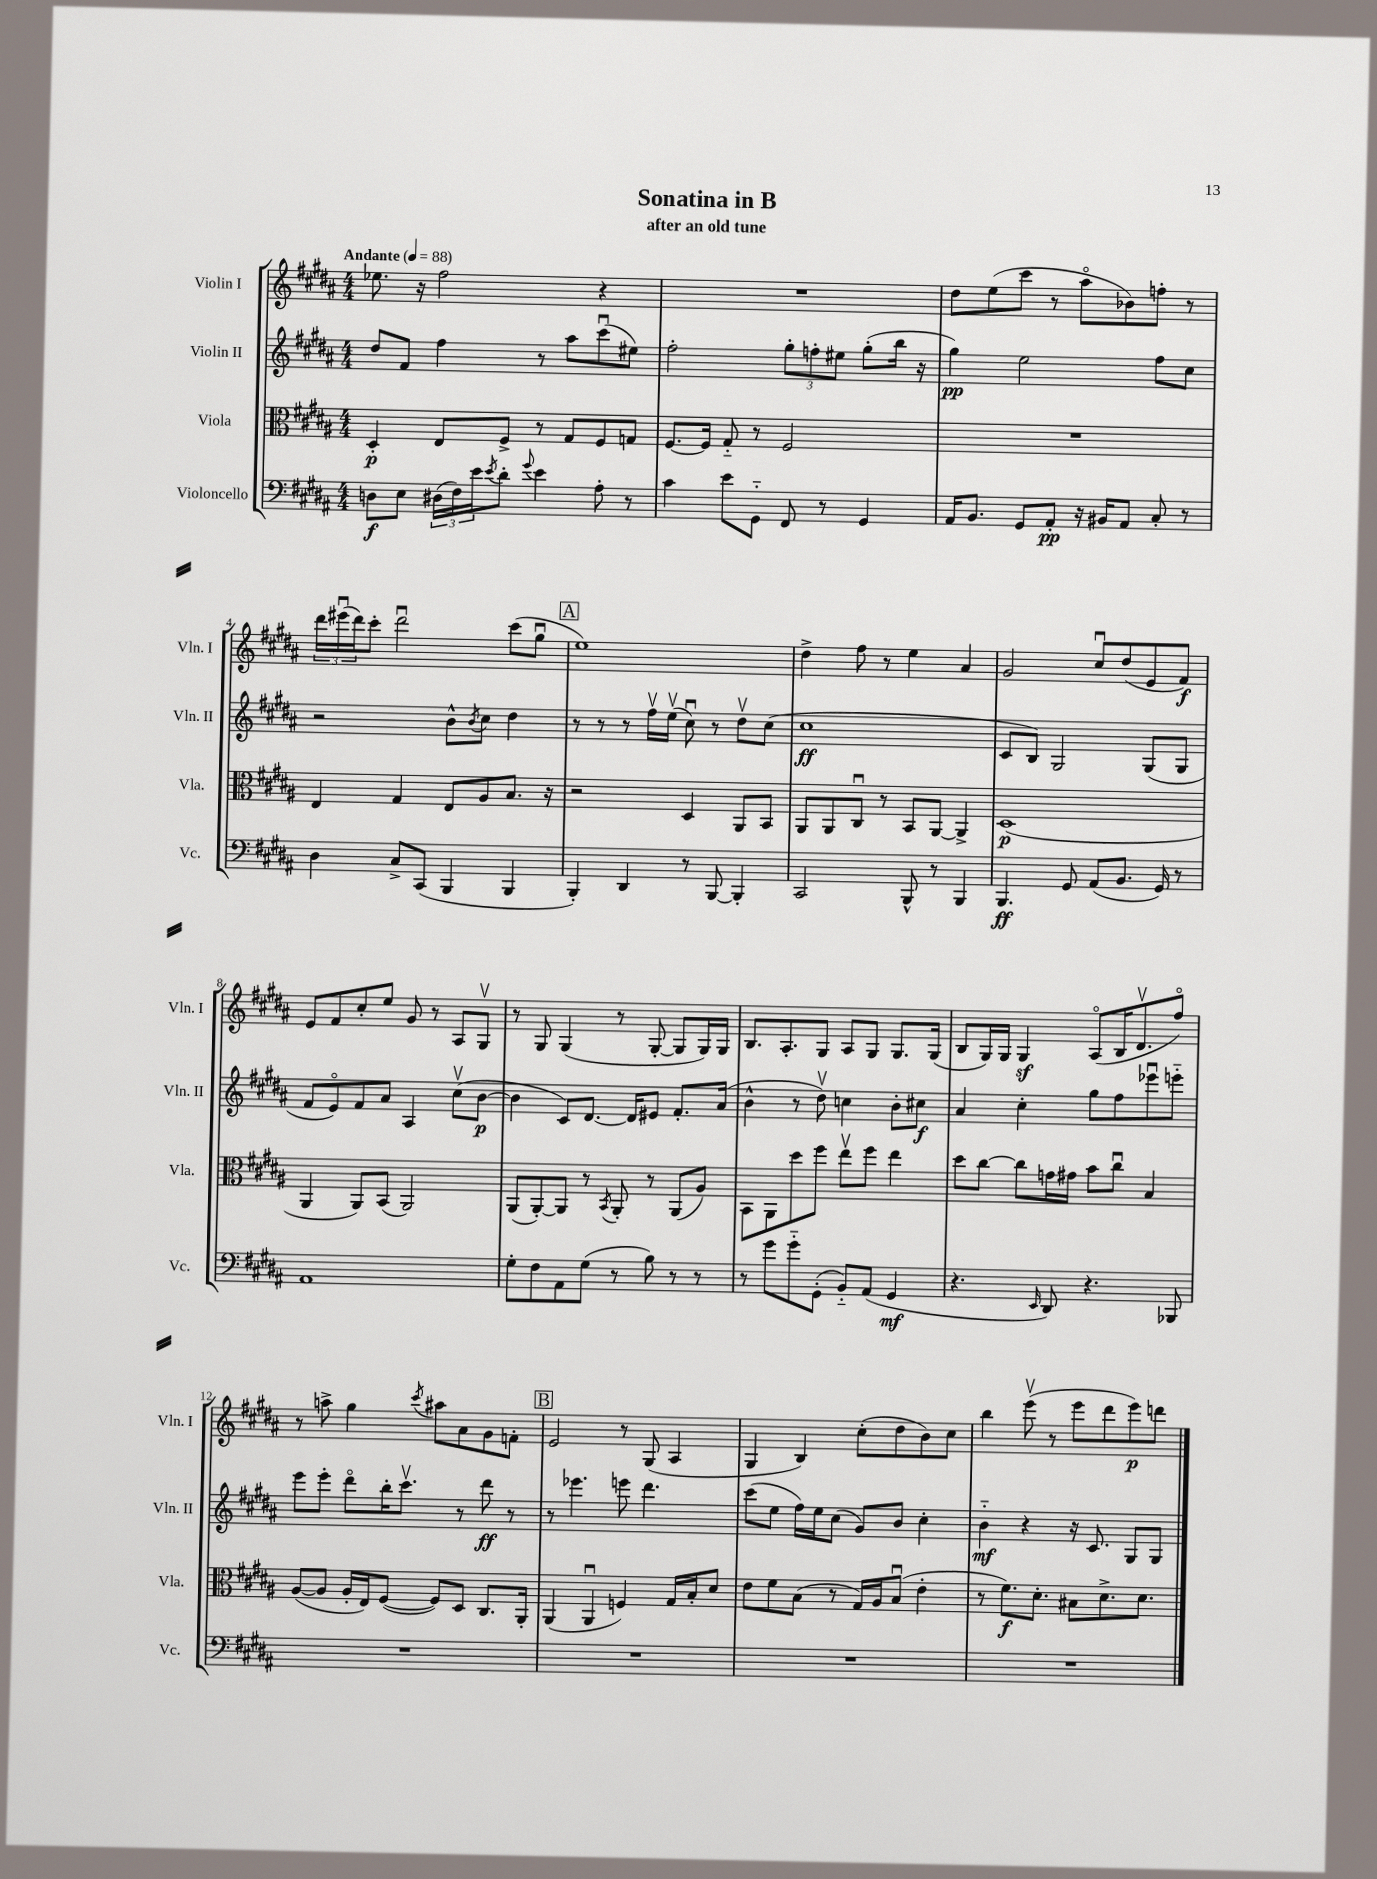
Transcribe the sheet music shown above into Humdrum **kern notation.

**kern	**kern	**kern	**kern
*staff4	*staff3	*staff2	*staff1
*clefF4	*clefC3	*clefG2	*clefG2
*k[f#c#g#d#a#]	*k[f#c#g#d#a#]	*k[f#c#g#d#a#]	*k[f#c#g#d#a#]
*M4/4	*M4/4	*M4/4	*M4/4
*MM88	*MM88	*MM88	*MM88
8D\L	4D#'/	8dd#/L	8.ee-\
8E\J	.	8f#/J	.
.	.	.	16r
(24D#\LL	8E/L	4ff#\	2ff#\
24F#\)	.	.	.
24e\J	.	.	.
8qe/	.	.	.
8d#'\J	8F#^/J	.	.
8qqg#/	.	.	.
4e\	8r	8r	.
.	8G#/L	8aa#\L	.
8A#'\	8F#/	(8ccc#u\	4r
8r	8G/J	8ee#\J)	.
=	=	=	=
4c#\	[8.F#/L	2ff#'\	1r
.	16F#/]Jk	.	.
8e\L	8G#'~/	.	.
8GG#'~\J	8r	.	.
8FF#/	2F#/	12gg#'\L	.
.	.	12ff'\	.
8r	.	.	.
.	.	12ee#\J	.
4GG#/	.	(8gg#'\L	.
.	.	16bb\Jk	.
.	.	16r	.
=	=	=	=
16AA#/LK	1r	4gg#\)	8dd#\L
8.BB/J	.	.	.
.	.	.	(8ee\
8GG#/L	.	2ee\	8ccc#\J
8AA#'/J	.	.	8r
16r	.	.	8aa#o\L
16BB#/LK	.	.	.
8AA#/J	.	.	8b-\)
8C#'/	.	8ff#\L	8ff'\J
8r	.	8cc#\J	8r
=	=	=	=
4D#\	4E/	2r	24ddd#\LL
.	.	.	(24eee#u\
.	.	.	24ddd#\J)
.	.	.	8ccc#'\J
8C#^/L	4G#/	.	2ddd#u\
(8CC#/J	.	.	.
4BBB/	8E/L	8b^^\L	.
.	.	8qb/	.
.	8A#/	8cc#\J	.
4BBB/	8.B/J	4dd#\	(8ccc#\L
.	.	.	8gg#u\J
.	16r	.	.
=	=	=	=
4BBB'/)	2r	8r	1ee)
.	.	8r	.
4DD#/	.	8r	.
.	.	16ff#v\LL	.
.	.	(16eev\JJ	.
8r	4D#/	8cc#u\)	.
[8BBB/	.	8r	.
4BBB'/]	8AA#/L	8dd#v\L	.
.	8BB/J	(8cc#\J	.
=	=	=	=
2CC#/	8AA#/L	1cc#	4dd#^\
.	8AA#/	.	.
.	8C#u/J	.	8ff#\
.	8r	.	8r
8BBB^^/	8BB/L	.	4ee\
8r	[8AA#/J	.	.
4BBB/	4AA#^/]	.	4a#/
=	=	=	=
4.BBB/	(1D#	8c#/L	2g#/
.	.	8B/J)	.
.	.	2G#/	.
8GG#/	.	.	.
(8AA#/L	.	.	8cc#u/L
8.BB/J	.	.	(8dd#/
.	.	(8G#/L	8e/
16GG#/)	.	.	.
8r	.	8G#/J	8f#/J)
=	=	=	=
1AA#	4AA#/	8f#/L	8e/L
.	.	8eo/)	8f#/
.	8AA#/L)	8f#/	8cc#'/
.	(8BB/J	8a#/J	8ee/J
.	2AA#/)	4A#/	8g#/
.	.	.	8r
.	.	(8cc#v\L	8A#/L
.	.	[8b\J	8G#v/J
=	=	=	=
8G#'\L	(8AA#/L	4b\]	8r
8F#\	[8AA#'/)	.	8G#/
8AA#\	8AA#/]J	8c#/L)	(4G#/
(8G#\J	8r	[8.d#/J	.
.	8qBB/	.	.
8r	8AA#'/	.	8r
.	.	16d#/]LK	.
8B\)	8r	8e#/J	[8G#'/
8r	(8AA#/L	8.f#'/L	8G#/]L
8r	8A#/J)	.	16G#/L)
.	.	(16a#/Jk	16G#/JJ
=	=	=	=
8r	8BB\L	4b^^\	8.B/L
8g#\L	8AA#\	.	.
.	.	.	8.A#'/
8g#'~\	8dd#\	8r	.
(8GG#'\J	8ff#\J	8dd#v\)	8G#/J
8BB'~/L)	8eev\L	4cc\	8A#/L
(8AA#/J	8ff#\J	.	8G#/J
4GG#/	4ee\	8b'\L	8.G#/L
.	.	8cc#\J	.
.	.	.	(16G#/Jk
=	=	=	=
4.r	8dd#\L	4a#/	8B/L
.	[8cc#\J	.	16G#/L)
.	.	.	16G#/JJ
.	8cc#\]L	4cc#'\	4G#/
16qqEE/	.	.	.
8DD#/)	16g\L	.	.
.	16g#\JJ	.	.
4.r	8b\L	8gg#\L	(8A#o/L
.	8cc#u\J	8ff#\	16B/K
.	.	.	8.d#v/
.	4B/	8eee-u\	.
8BBB-/	.	8eee'~\J	8ff#o/J)
=	=	=	=
1r	([8A#/L	8eee\L	8r
.	8A#/]J	8eee'\J	8aa^\
.	16A#'/LL	8ddd#o\L	4gg#\
.	16E/J)	.	.
.	([8F#/J	16bb'\K	.
.	.	8.ccc#v\J	.
.	.	.	8qccc#/
.	8F#/]L)	.	8aa#\L
.	8D#/J	8r	8a#\
.	8.C#/L	8ddd#\	8g#\
.	.	8r	8f'\J
.	16AA#'/Jk	.	.
=	=	=	=
1r	(4AA#/	8r	2e/
.	.	4.eee-\	.
.	4AA#u/	.	.
.	4F/)	8eee\	8r
.	.	4.ddd#\	(8G#/
.	16G#/LL	.	4A#/
.	16B'/J	.	.
.	8d#/J	.	.
=	=	=	=
1r	8e\L	(8ccc#\L	4G#/
.	8f#\	8ee\J	.
.	(8B\J	16ff#\LL)	4B/)
.	.	16ee\J	.
.	8r	(8cc#\J	.
.	16G#/LL)	8g#/L)	(8cc#'\L
.	16A#/J	.	.
.	(8Bu/J	8b/J	8dd#\
.	4e'\	4cc#'\	8b\)
.	.	.	8cc#\J
=	=	=	=
1r	8r	4b'~\	4bb\
.	8.f#\L)	.	.
.	.	4r	(8eeev\
.	8.d#'\J	.	.
.	.	.	8r
.	8B#\L	16r	8eee\L
.	.	8.c#/	.
.	8.d#^\	.	8ddd#\
.	.	8G#/L	8eee\)
.	8.d#\J	.	.
.	.	8G#/J	8ddd\J
==	==	==	==
*-	*-	*-	*-
